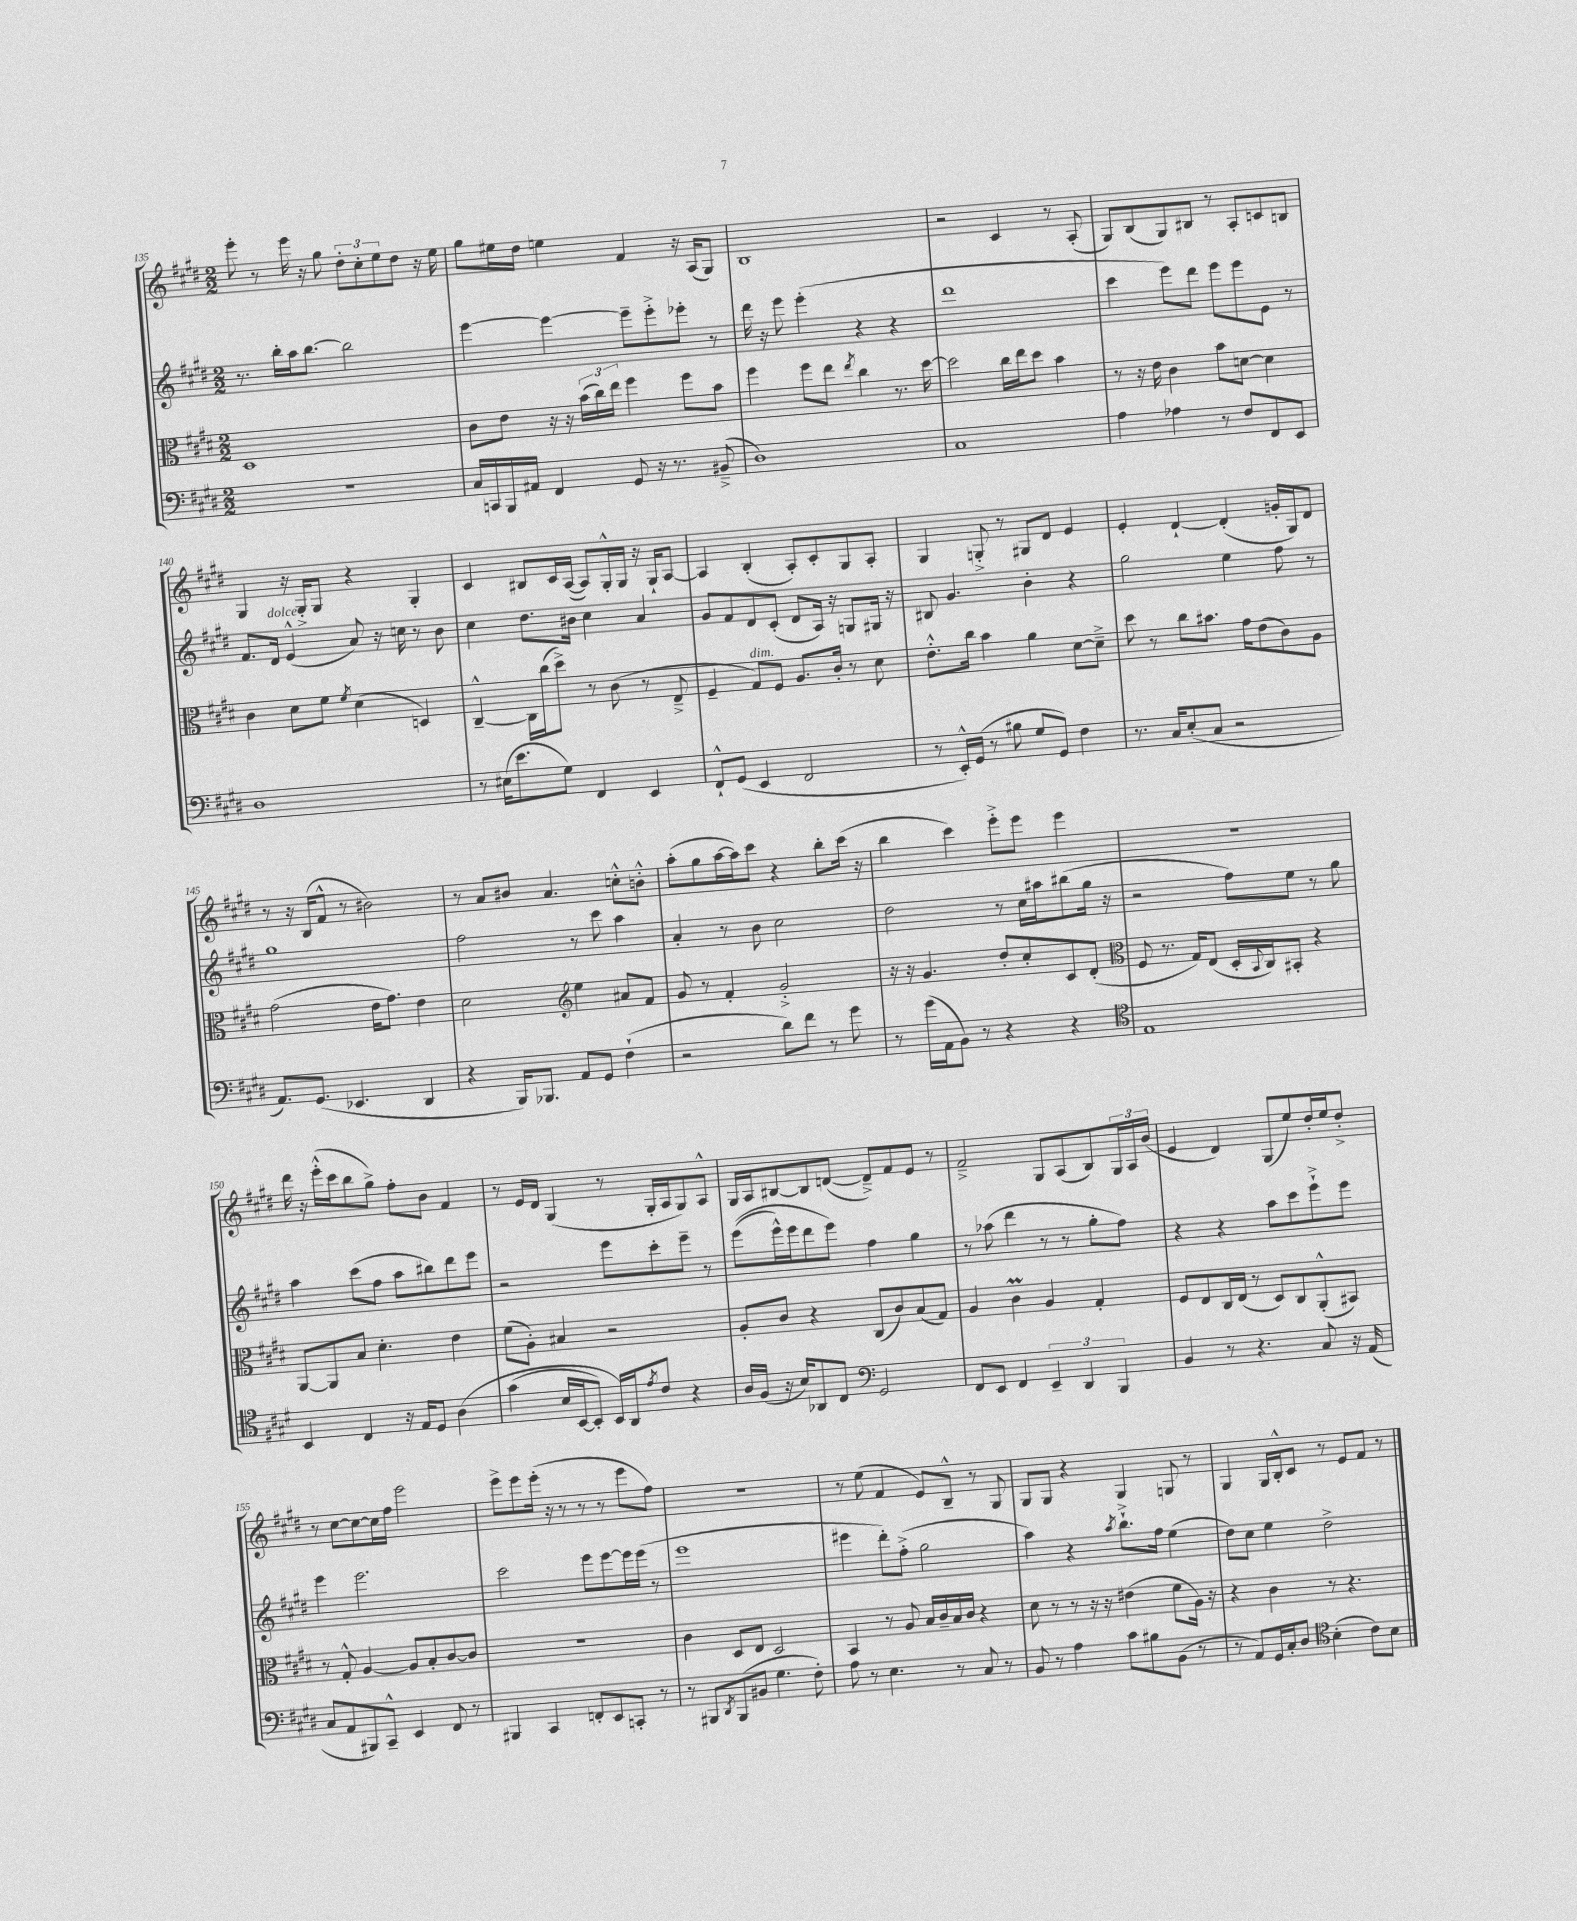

**kern	**kern	**kern	**kern
*staff4	*staff3	*staff2	*staff1
*clefF4	*clefC3	*clefG2	*clefG2
*k[f#c#g#d#]	*k[f#c#g#d#]	*k[f#c#g#d#]	*k[f#c#g#d#]
*M2/2	*M2/2	*M2/2	*M2/2
1r	1D#	8.r	8eee'
.	.	.	8r
.	.	16bb'	.
.	.	16aa	16eee
.	.	[8.bb	16r
.	.	.	8gg#
.	.	2bb]	12dd#'
.	.	.	12cc#'
.	.	.	12ee
.	.	.	8dd#
.	.	.	16r
.	.	.	16ee
=	=	=	=
16C#	8c#	[4eee	8gg#
16CC	.	.	.
16BBB	8e	.	16ee#
16AA#	.	.	16dd#
4FF#	16r	4eee_	4ee
.	16r	.	.
.	(24b	.	.
.	24cc#)	.	.
.	24ee	.	.
8GG#	4ff#	8eee~]	4f#
16r	.	8eee'^	.
8.r	.	.	.
.	8ff#	8eee-'	16r
.	.	.	(16A
(8BB#~^	8b	8r	8G#)
=	=	=	=
1D#)	4ff#	16ddd#	1B
.	.	16r	.
.	.	8eee	.
.	8ff#	(4eee'	.
.	8ee	.	.
.	8qee	.	.
.	4cc#	4r	.
.	8.r	4r	.
.	[16dd#	.	.
=	=	=	=
1C#	2dd#]	1ddd#	2r
.	16cc#	.	4c#
.	16ee	.	.
.	8dd#	.	.
.	4b	.	8r
.	.	.	(8A'
=	=	=	=
4A	8r	4ccc#	8G#)
.	16r	.	(8B
.	16e	.	.
4A-	4c#	8eee)	8G#)
.	.	8ddd#	8B#
8r	8b	8eee	8r
8F#	[8d	8eee	8A'
8FF#	4d]	8e	8c
8EE	.	8r	8B
=	=	=	=
1D#	4c#	8.f#	4G#
.	.	16d#	.
.	8d#	(4e^^	16r
.	.	.	16G#'^
.	8f#	.	8G#
.	8qf#	.	.
.	(4d#	8a)	4r
.	.	16r	.
.	.	16cc	.
.	4D)	8r	4G#'
.	.	8b	.
=	=	=	=
8r	[4C#~^^	4cc#	4c#
(16E#	.	.	.
8.e	.	.	.
.	16C#]	8.dd#	8B#
.	(16cc#	.	.
8G#)	8dd#^)	.	16c#
.	.	16b#	([16A
4FF#	8r	4cc#	8A])
.	(8c#	.	16G#'^^
.	.	.	16G#
4EE	8r	4a	16r
.	.	.	16G#`
.	8E~^	.	[8A
=	=	=	=
8FF#`^^	4F#~	8g#	4A]
(8GG#	.	8f#	.
4EE	8G#)	8d#	(4B'
.	8F#	(8c#'	.
2FF#	8.A	8d#	8A')
.	.	16A)	8c#'
.	16c#'	16r	.
.	8r	8G	8G#
.	8d#	16G#	8A'
.	.	16r	.
=	=	=	=
8r	8.e'^^	8B#	4G#
16EE'^^)	.	4.g#	.
(16GG#	16cc#	.	.
8r	4b	.	8G'^
8B#	.	.	8r
8G#	4a	4b'	8G#
8GG#)	.	.	8d#
4F#	[8d#	4r	4e
.	8d#~^]	.	.
=	=	=	=
8.r	8dd#	2gg#	4e'
.	8r	.	.
16C#	.	.	.
(8E'	8cc#	.	[4d#`
8C#	8.b#	.	.
2r	.	4ee	(4d#']
.	16g#	.	.
.	(8e	.	.
.	8c#)	8ff#	16g'
.	.	.	16G#)
.	8A	8r	8d#
=	=	=	=
8.AA)	(2g#	1gg#	8r
.	.	.	16r
(8.GG#	.	.	(16B
.	.	.	8f#^^
4.EE-	.	.	8r
.	16e	.	2b#)
.	8.g#)	.	.
4DD#	4e	.	.
=	=	=	=
4r	2d#	2ff#	8r
.	.	.	8a
16BBB)	.	.	8b#
8.BBB-	.	.	.
.	.	.	4.a
*	*clefG2	*	*
8AA	4ee	8r	.
8GG#	.	8ccc#	.
(4F#`	8a#	4aa	8cc'^^
.	8f#	.	8b'^^
=	=	=	=
2r	8g#	4a'	(8aa'
.	8r	.	8gg#
.	4f#'	8r	[16aa
.	.	.	16aa])
.	.	8b	8ccc#
8d#)	2g#'^	2cc#	4r
8f#	.	.	.
8r	.	.	8bb'
8g#	.	.	(16ccc#
.	.	.	16r
=	=	=	=
8r	16r	2dd#	4bb
.	16r	.	.
(16g#	4.g#	.	.
16AA	.	.	.
8BB)	.	.	4ccc#)
8r	.	.	.
4r	8dd#'	8r	8eee'^
.	8cc#'	16cc#	8eee
.	.	16aa#	.
4r	8c#	(8bb#	4eee
.	(8d#'	16gg#	.
.	.	16r	.
=	=	=	=
*clefC4	*clefC3	*	*
1E	8F#	2r	1r
.	8.r	.	.
.	16G#)	.	.
.	(8E	.	.
.	16D#'	8ff#)	.
.	8qqBB	.	.
.	16C#)	.	.
.	8BB#'	8ee	.
.	4r	8r	.
.	.	8gg#	.
=	=	=	=
4BB	[8AA	4aa	16ddd#
.	.	.	16r
.	8AA]	.	(16eee'^^
.	.	.	16ccc#
4C#	8B	(8ccc#	8bb
.	4.d#'	8ff#	8gg#^)
16r	.	8aa	8ff#'
16E	.	.	.
8D#	.	8bb#)	8b
&(4A	4e	8ddd#	4f#
.	.	8eee	.
=	=	=	=
(4g#	(8f#	2r	8r
.	8A')	.	16e
.	.	.	16d#
16B	4B#	.	(4G#
[16BB	.	.	.
8BB'])	.	.	.
16BB&)	2r	8eee	8r
16AA	.	.	.
8qe	.	.	.
8c#	.	8ccc#'	16G#'
.	.	.	16A
4r	.	8eee~	8G#)
.	.	8r	8A^^
=	=	=	=
16A	8A'	&((8eee	16G#
(16F#	.	.	16A
16r	8c#	16eee^^)	[8B#
16B)	.	16eee	.
8AA-	4r	8ddd#	8B#]
8C#	.	8eee&)	([8d
*clefF4	*	*	*
2GG#	(8C#	4ff#	8d~^])
.	8c#)	.	8f#
.	(8B	4gg#	8e
.	8G#)	.	8r
=	=	=	=
8FF#	4A	8r	2f#~^
8EE	.	(8aa-	.
4FF#	4c#	4ddd#	.
6EE~	4A	8r	8G#
.	.	8r	(8A
6DD#	.	.	.
.	4G#'	8gg#'	8B)
6BBB	.	.	.
.	.	8ff#)	24G#
.	.	.	24A
.	.	.	(24b
=	=	=	=
4BB	8F#	4r	4e
.	8E	.	.
8r	16C#	4r	4d#)
.	(16E	.	.
4.r	8r	.	.
.	8D#)	8aa	(8G#
.	8C#	8ccc#	8ee)
8C#	(8AA'^^	8eee`^	16dd#'
.	.	.	16ee
16r	8BB#)	8eee	8dd#'^
(16AA	.	.	.
=	=	=	=
8C#	8r	4eee	8r
8AA	8G#'^^	.	[8cc#
8BBB#)	[4A	2.eee	8cc#_
8CC#~^^	.	.	16cc#]
.	.	.	16ff#
4EE	8A]	.	2eee
.	8B'	.	.
8FF#	[8c#	.	.
8r	8c#]	.	.
=	=	=	=
4BBB#	1r	2ccc#	8eee^
.	.	.	8eee
4CC#	.	.	(16eee'
.	.	.	16r
.	.	.	8r
8FF'	.	8eee	8r
8EE	.	[8eee	8r
8CC'	.	16eee]	8eee
.	.	(16eee	.
8r	.	8r	8ff#)
=	=	=	=
8r	4c#	1eee	1r
8BBB#	.	.	.
8qDD#	.	.	.
(8BBB#	8D#	.	.
8BB#	8E	.	.
4.G#	2D#	.	.
8F#')	.	.	.
=	=	=	=
8A	4BB	4eee#	8r
8r	.	.	(8ee
4.E	8r	8ddd#')	4f#
.	8A	(8ff#'^	.
.	16B	2gg#	8e)
.	16c#~	.	.
8r	16B	.	8B~^^
.	16c#	.	.
8C#	4r	.	8r
8r	.	.	8G#
=	=	=	=
8BB	8d#	4aa)	8G#
8r	8r	.	8G#
4A	8r	4r	4r
.	16r	.	.
.	16r	.	.
.	.	8qaa	.
8c#	(4e#	8.bb`^	4G#
8B#	.	.	.
.	.	16ff#	.
(8BB	8f#	(4ee	8G
8r	16A)	.	8r
.	16r	.	.
=	=	=	=
8r	4r	8dd#)	4G#
8AA)	.	8cc#	.
16GG#	4c#	4ee	16G#
16C#'	.	.	16B'^^
8D#	.	.	8c#
*clefC4	*	*	*
(4B'	8r	2dd#^	8r
.	4.r	.	8e
8c#)	.	.	8f#
8B	.	.	8r
==	==	==	==
*-	*-	*-	*-
